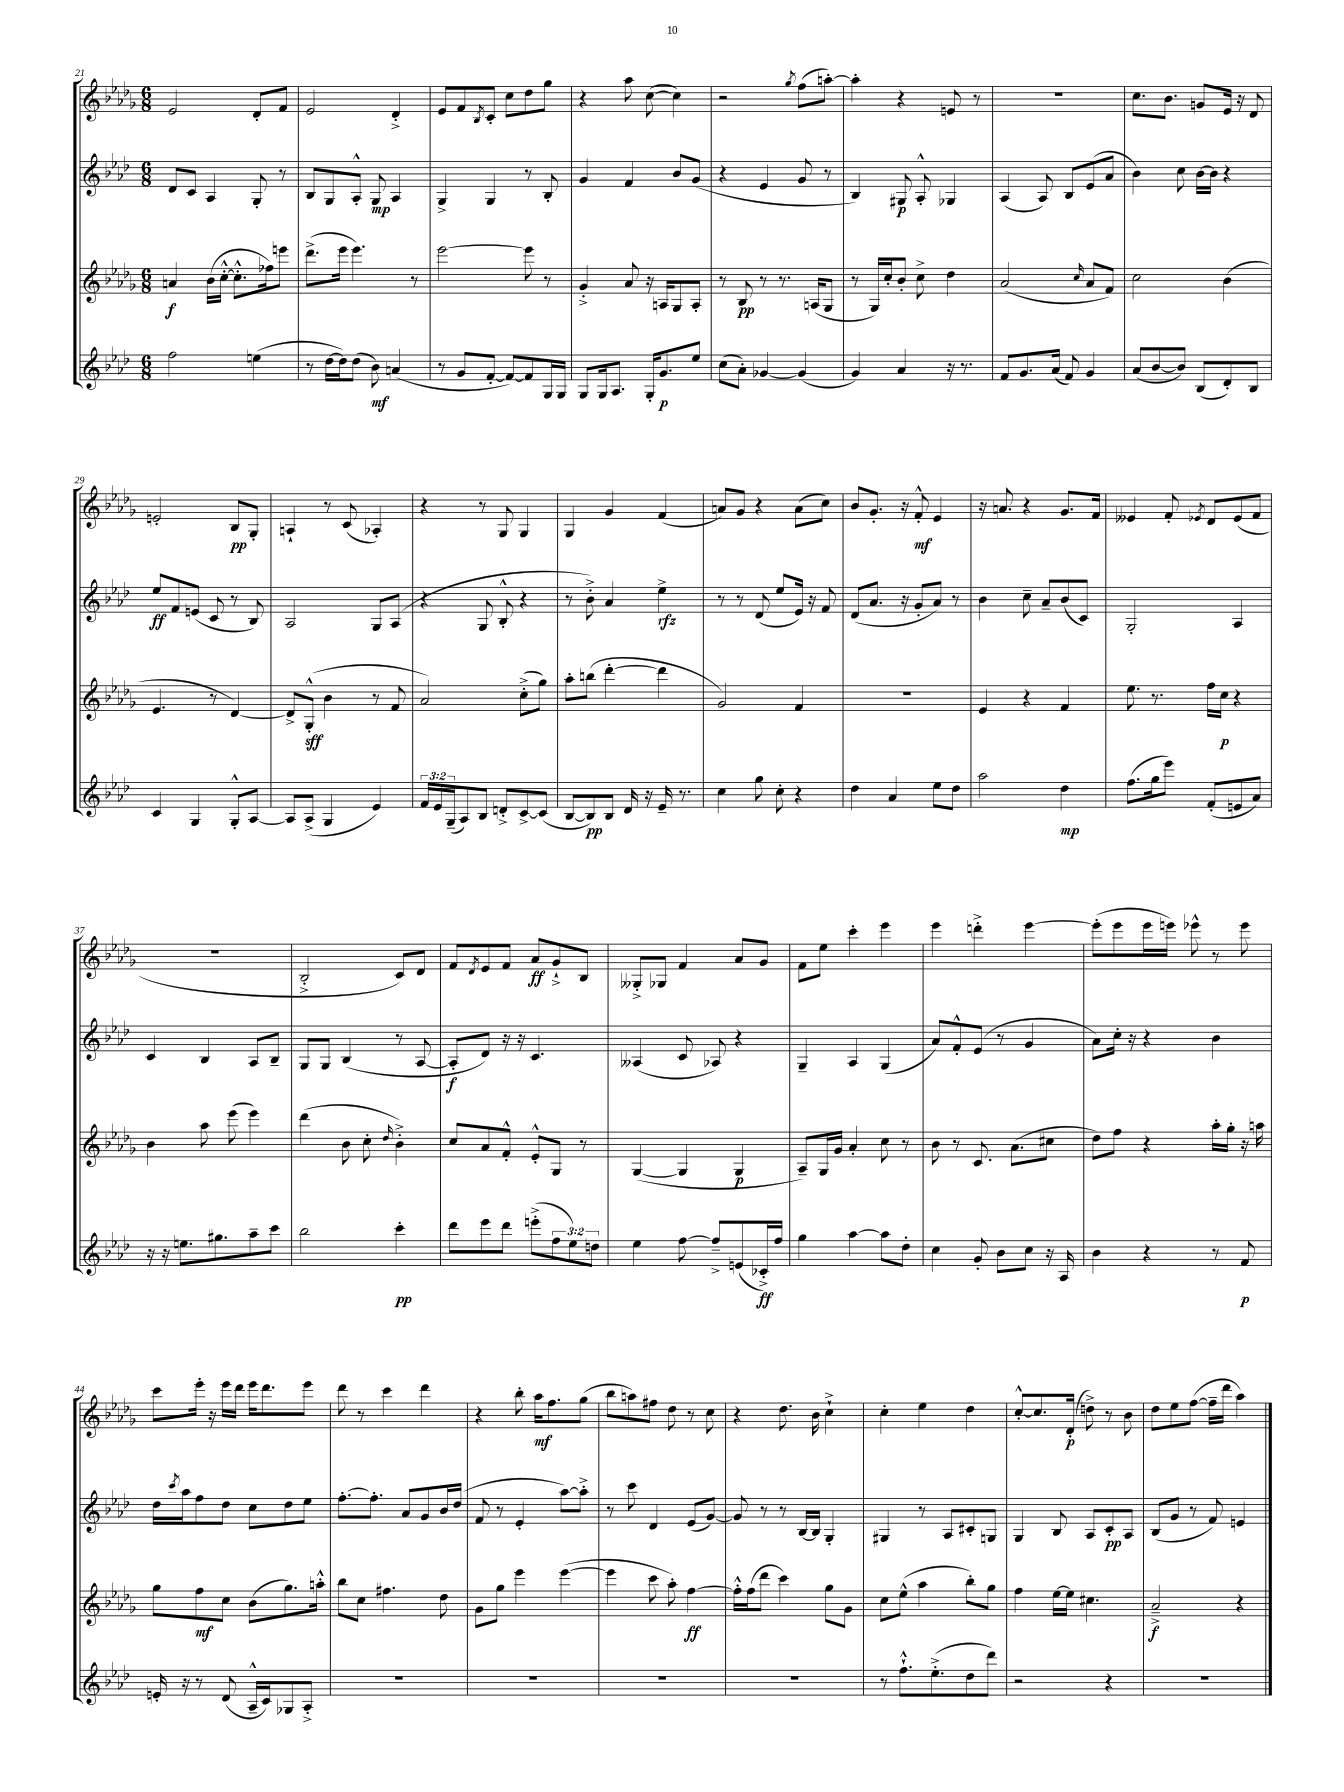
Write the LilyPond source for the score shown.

<<
\new StaffGroup <<
\new Staff = "s0" {
    \clef treble \key des \major \numericTimeSignature \time 6/8
    ees'2 des'8-. f'8 |
    ees'2 des'4-.-> |
    ees'8 f'8 \acciaccatura { bes8 } c'8-. c''8 des''8 ges''8 |
    r4 aes''8 c''8~( c''4) |
    r2 \acciaccatura { ges''8 } f''8( a''8~-.) |
    a''4-. r4 e'8 r8 |
    R2. |
    c''8. bes'8. g'8 ees'16 r16 des'8 |
    e'2-. bes8\pp ges8-. |
    a4-! r8 c'8( aes4-.) |
    r4 r8 ges8 ges4 |
    ges4 ges'4 f'4( |
    a'8) ges'8 r4 a'8( c''8) |
    bes'8 ges'8.-. r16 f'8-.-^\mf ees'4 |
    r16 a'8. r4 ges'8. f'16 |
    eeses'4 f'8-. \acciaccatura { ees'8 } des'8 ees'8( f'8 |
    R2. |
    bes2-.-> c'8) des'8 |
    f'8 \acciaccatura { des'8 } ees'8 f'8 aes'8\ff ges'8-!-> bes8 |
    geses8-.-> ges8 f'4 aes'8 ges'8 |
    f'8 ees''8 c'''4-. ees'''4 |
    ees'''4 d'''4-.-> ees'''4~ |
    ees'''8-.( ees'''8 ees'''16 e'''16) ees'''8-^ r8 ees'''8 |
    c'''8 ees'''16-. r16 ees'''16 des'''16 ees'''16 des'''8. ees'''8 |
    des'''8 r8 c'''4 des'''4 |
    r4 bes''8-. aes''16\mf f''8. ges''8( |
    bes''8 a''8) fis''8 des''8 r8 c''8 |
    r4 des''8. bes'16 c''4-!-> |
    c''4-. ees''4 des''4 |
    c''8~-.-^ c''8. des'16-.\p( d''8->) r8 bes'8 |
    des''8 ees''8 f''8~( f''16-- des'''16 aes''4) \bar "|." |
}
\new Staff = "s1" {
    \clef treble \key aes \major \numericTimeSignature \time 6/8
    des'8 c'8 aes4 g8-. r8 |
    bes8 g8 aes8-.-^ g8\mp aes4 |
    g4-> g4 r8 bes8-. |
    g'4 f'4 bes'8 g'8( |
    r4 ees'4 g'8 r8 |
    bes4) gis8\p aes8-.-^ ges4 |
    aes4( aes8) bes8 ees'8( aes'8 |
    bes'4) c''8 bes'16~ bes'16 r4 |
    ees''8\ff f'8 e'8( c'8 r8 bes8) |
    aes2 g8 aes8( |
    r4 g8 bes8-.-^ r4 |
    r8 bes'8-.->) aes'4 ees''4->\rfz |
    r8 r8 des'8( ees''8 ees'16) r16 f'8 |
    des'8( aes'8. r16 g'8-. aes'8) r8 |
    bes'4 c''8-- aes'8-- bes'8( c'8) |
    g2-. aes4 |
    c'4 bes4 aes8 bes8-- |
    g8 g8 bes4( r8 aes8~ |
    aes8-.\f des'8) r16 r16 c'4. |
    aeses4( c'8 aes8) r4 |
    g4-- aes4 g4( |
    aes'8) f'8-.-^ ees'8( r8 g'4 |
    aes'8) c''16-. r16 r4 bes'4 |
    des''16 \acciaccatura { c'''8 } aes''16 f''8 des''8 c''8 des''8 ees''8 |
    f''8.~-. f''8.-. aes'8 g'8 bes'16 des''16( |
    f'8 r8 ees'4-. aes''8~) aes''8-.-> |
    r8 c'''8 des'4 ees'8( g'8~) |
    g'8 r8 r8 bes16~ bes16 g4-. |
    gis4 r8 aes8 cis'8-. g8 |
    g4 bes8 aes8 c'8-.\pp aes8 |
    bes8( g'8 r8 f'8) e'4 \bar "|." |
}
\new Staff = "s2" {
    \clef treble \key des \major \numericTimeSignature \time 6/8
    a'4\f bes'16( c''16~-.-^ c''8.-.-^ fes''16) e'''8 |
    des'''8.->( ees'''16 ees'''4.) r8 |
    ees'''2~ ees'''8 r8 |
    ges'4-.-> aes'8 r16 a16 ges8 a8-. |
    r8 bes8\pp r8 r8. a16( ges8 |
    r8 ges16) c''16-. bes'8-. c''8-> des''4 |
    aes'2( \grace { c''16 } aes'8 f'8) |
    c''2 bes'4( |
    ees'4. r8 des'4~) |
    des'8-> ges8-.-^\sff( bes'4 r8 f'8 |
    aes'2) c''8-.->( ges''8) |
    aes''8-. b''8( des'''4~-. des'''4 |
    ges'2) f'4 |
    R2. |
    ees'4 r4 f'4 |
    ees''8. r8. f''16 c''16\p r4 |
    bes'4 aes''8 ees'''8( ees'''4) |
    des'''4( bes'8 c''8-. \grace { des''16 } bes'4-.->) |
    c''8 aes'8 f'8-.-^ ees'8-.-^ ges8 r8 |
    ges4~( ges4 ges4\p |
    aes8--) ges16 ges'16 aes'4-. c''8 r8 |
    bes'8 r8 c'8. aes'8.( cis''8 |
    des''8) f''8 r4 aes''16-. ges''16-. r16 a''16 |
    ges''8 f''8\mf c''8 bes'8( ges''8.) a''16-.-^ |
    bes''8 c''8 fis''4. des''8 |
    ges'8 ges''8 ees'''4 ees'''4~( |
    ees'''4 c'''8 aes''8-.) f''4~\ff |
    f''16-.-^ f''16( des'''8 c'''4) ges''8 ges'8 |
    c''8 ees''8-^( aes''4 bes''8-.) ges''8 |
    f''4 ees''16~ ees''16 cis''4. |
    aes'2--->\f r4 \bar "|." |
}
\new Staff = "s3" {
    \clef treble \key aes \major \numericTimeSignature \time 6/8 \override Staff.TupletNumber.text = #tuplet-number::calc-fraction-text
    f''2 e''4( |
    r8 des''16~ des''16) des''8( bes'8\mf) a'4( |
    r8 g'8 f'8~-. f'8~) f'8 g16 g16 |
    g8 g16 aes8. g16-. g'8.\p ees''8 |
    c''8( aes'8-.) ges'4~ ges'4( |
    g'4) aes'4 r16 r8. |
    f'8 g'8. aes'16( f'8) g'4 |
    aes'8( bes'8~ bes'8) bes8( des'8-.) bes8 |
    c'4 g4 g8-.-^ aes8~ |
    aes8 aes8->( g4 ees'4) |
    \tuplet 3/2 { f'16 ees'16 g16--( } aes8) bes8 d'8-.-> c'8~-> c'8( |
    bes8~ bes8\pp) bes8 des'16 r16 ees'16-- r8. |
    c''4 g''8 c''8-. r4 |
    des''4 aes'4 ees''8 des''8 |
    aes''2 des''4\mp |
    f''8.( g''16 ees'''8) f'8-.( e'8 aes'8) |
    r16 r16 e''8. gis''8. aes''8-- c'''8 |
    bes''2 c'''4-.\pp |
    des'''8 ees'''8 des'''8 e'''8-.->( \tuplet 3/2 { f''8 ees''8) d''8 } |
    ees''4 f''8~ f''8---> e'8( ces'16-.->\ff) f''16 |
    g''4 aes''4~ aes''8 des''8-. |
    c''4 g'8-. bes'8 c''8 r16 aes16 |
    bes'4 r4 r8 f'8\p |
    e'16-. r16 r8 des'8( aes16---^ c'16) ges8 aes8-.-> |
    R2. |
    R2. |
    R2. |
    R2. |
    r8 f''8.-!-^ ees''8.-.->( des''8 des'''8) |
    r2 r4 |
    R2. \bar "|." |
}
>>
>>
\layout { \context { \Score currentBarNumber = #21 } }
